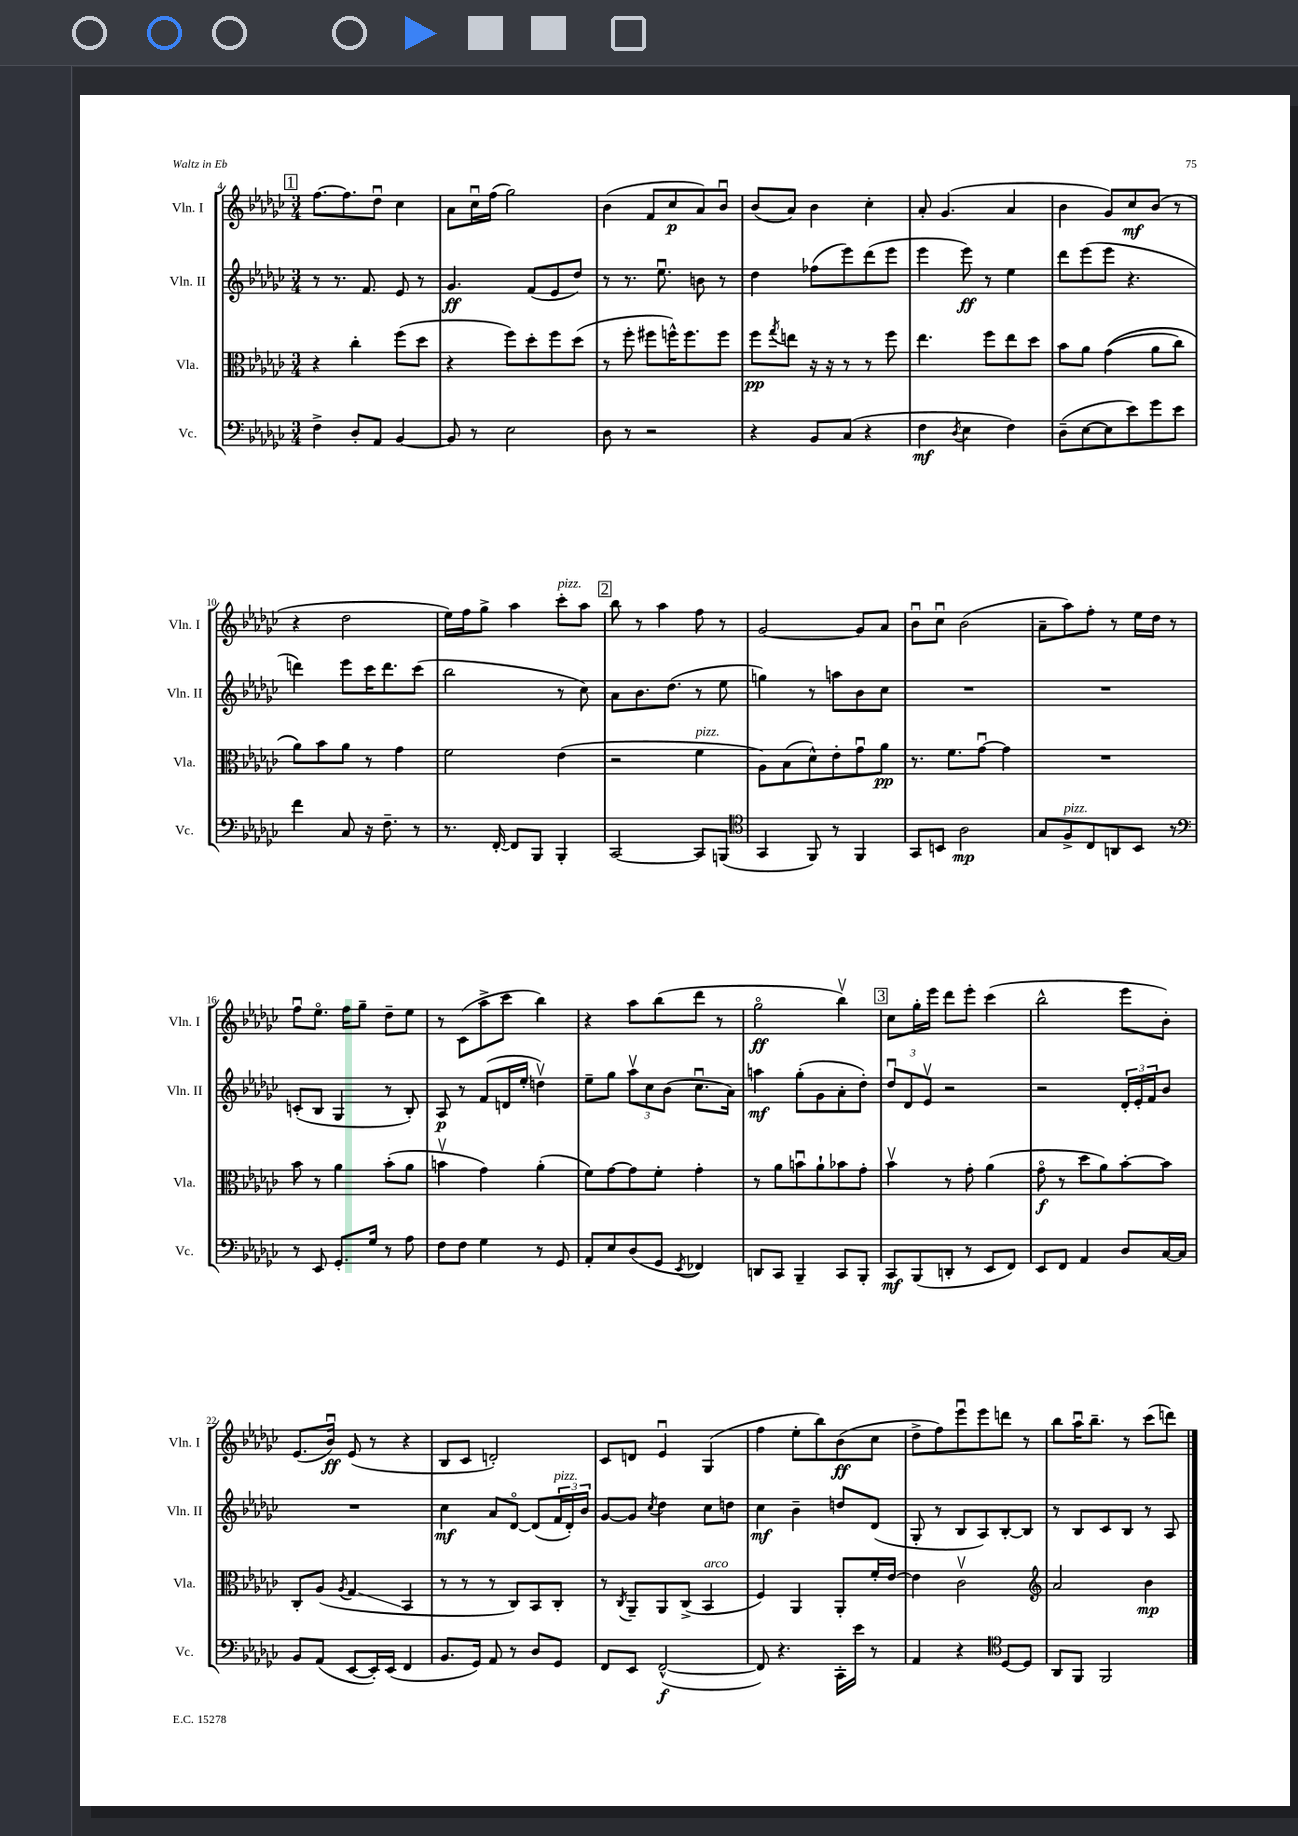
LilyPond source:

<<
\new StaffGroup <<
\new Staff = "s0" \with { instrumentName = "Vln. I" shortInstrumentName = "Vln. I" } {
    \clef treble \key ges \major \numericTimeSignature \time 3/4
    \mark \markup { \box "1" } f''8.~ f''8. des''8\downbow ces''4 |
    aes'8 ces''16\downbow f''16( ges''2) |
    bes'4( f'8 ces''8\p aes'8) bes'8\downbow |
    bes'8( aes'8) bes'4 ces''4-. |
    aes'8-. ges'4.( aes'4 |
    bes'4 ges'8) ces''8\mf bes'8( r8 |
    r4 des''2 |
    ees''16) f''16 ges''8-> aes''4 ces'''8-.^\markup { \italic "pizz." } aes''8 |
    \mark \markup { \box "2" } bes''8 r8 aes''4 f''8 r8 |
    ges'2~ ges'8 aes'8 |
    bes'8\downbow ces''8\downbow bes'2( |
    aes'8-- aes''8) f''8-. r8 ees''16 des''16 r8 |
    f''8\downbow ees''8.\flageolet f''16 ges''8-- des''8-- ees''8 |
    r8 ces'8( aes''8-> ces'''8 bes''4) |
    r4 aes''8 bes''8( des'''8 r8 |
    ges''2\flageolet\ff bes''4\upbow) |
    \mark \markup { \box "3" } ces''8 ges''16-. ees'''16 des'''8 ees'''8-. ces'''4( |
    bes''2-^ ees'''8 bes'8-.) |
    ees'8.( bes'16\downbow\ff) ees'8( r8 r4 |
    bes8 ces'8 d'2-.) |
    ces'8 d'8 ees'4\downbow ges4( |
    f''4 ees''8-. bes''8) bes'8\ff( ces''8 |
    des''8-> f''8) ees'''8\downbow ees'''8 d'''8 r8 |
    bes''8 aes''16\downbow bes''8.-- r8 ces'''8( d'''8) \bar "|." |
}
\new Staff = "s1" \with { instrumentName = "Vln. II" shortInstrumentName = "Vln. II" } {
    \clef treble \key ges \major \numericTimeSignature \time 3/4
    \mark \markup { \box "1" } r8 r8. f'8. ees'8 r8 |
    ges'4.\ff f'8( ees'8 des''8) |
    r8 r8. ees''8.\downbow b'8 r8 |
    des''4 fes''8( ees'''8) des'''8( ees'''8 |
    ees'''4 ees'''8\ff) r8 ees''4 |
    des'''8 ees'''8( ees'''8 r4. |
    d'''4) ees'''8 ces'''16 d'''8. ces'''8( |
    bes''2 r8 ces''8) |
    \mark \markup { \box "2" } aes'8 bes'8. des''8.( r8 ees''8 |
    g''4) r8 a''8 bes'8 ces''8 |
    R2. |
    R2. |
    c'8-.( bes8 ges4 r8 bes8-.) |
    aes8\p r8 f'8( d'16 ees''16-. d''4\upbow) |
    ees''8-- ges''8 \tuplet 3/2 { aes''8\upbow ces''8 bes'8( } ces''8.\downbow aes'16) |
    a''4\mf ges''8-.( ges'8 aes'8-. des''8-.) |
    \mark \markup { \box "3" } \tuplet 3/2 { des''8\downbow des'8 ees'8\upbow } r2 |
    r2 \tuplet 3/2 { des'16-. ees'16-. f'16 } bes'8 |
    R2. |
    ces''4\mf aes'8 des'8~\flageolet des'8( \tuplet 3/2 { f'16^\markup { \italic "pizz." } des'16-.) bes'16 } |
    ges'8~ ges'8 \acciaccatura { ces''8 } des''4 ces''8 d''8 |
    ces''4\mf bes'4-- d''8 des'8( |
    ges8-. r8 bes8 aes8) bes8~-. bes8 |
    r8 bes8 ces'8 bes8 r8 aes8 \bar "|." |
}
\new Staff = "s2" \with { instrumentName = "Vla." shortInstrumentName = "Vla." } {
    \clef alto \key ges \major \numericTimeSignature \time 3/4
    \mark \markup { \box "1" } r4 ces''4-. f''8( des''8 |
    r4 f''8) des''8-. f''8 des''8( |
    r8 f''8-. fis''8 f''16-^) f''8. f''8 |
    f''8\pp \acciaccatura { ges''8 } e''8 r16 r16 r8 r8 f''8 |
    ees''4. f''8 ees''8 des''8 |
    bes'8 aes'8 ges'4(\( aes'8 ces''8) |
    aes'8\) bes'8 aes'8 r8 ges'4 |
    f'2 ees'4( |
    \mark \markup { \box "2" } r2 f'4^\markup { \italic "pizz." } |
    aes8) bes8( des'8-^) ees'8-. ges'8\downbow aes'8\pp |
    r8. f'8. ges'8~\downbow ges'4 |
    R2. |
    bes'8 r8 aes'4 bes'8-.( aes'8 |
    b'4\upbow ges'4) aes'4-.( |
    f'8) ges'8~ ges'8 f'8-. ges'4-. |
    r8 aes'8 b'8\downbow aes'8-! bes'8 ges'8-. |
    \mark \markup { \box "3" } bes'4\upbow r8 ges'8-. aes'4( |
    ges'8\flageolet\f r8 des''8 aes'8) bes'8~-. bes'8 |
    ces8-. aes8( \acciaccatura { aes8 } ges4\glissando bes,4 |
    r8 r8 r8 ces8) bes,8 ces8-. |
    r8 \acciaccatura { ces8 } aes,8-- aes,8 ces8->( bes,4^\markup { \italic "arco" } |
    f4) aes,4 aes,8-. f'16-. ees'16~ |
    ees'4 ces'2\upbow |
    \clef treble aes'2 bes'4\mp \bar "|." |
}
\new Staff = "s3" \with { instrumentName = "Vc." shortInstrumentName = "Vc." } {
    \clef bass \key ges \major \numericTimeSignature \time 3/4
    \mark \markup { \box "1" } f4-> des8-. aes,8 bes,4~ |
    bes,8 r8 ees2 |
    des8 r8 r2 |
    r4 bes,8 ces8( r4 |
    f4\mf \acciaccatura { des8 } ees4 f4) |
    des8--( ees8~ ees8 ees'8) ges'8 ees'8 |
    f'4 ces8 r16 f8.-- r8 |
    r8. f,16~-. f,8 bes,,8 bes,,4-. |
    \mark \markup { \box "2" } ces,2~ ces,8 b,,8( |
    \clef tenor ges,4 f,8) r8 f,4 |
    ges,8 b,8 aes2\mp |
    ges8 f8->^\markup { \italic "pizz." } ces8 a,8 bes,8 r8 |
    \clef bass r8 ees,8 ges,8.-. ges16 r8 aes8 |
    f8 f8 ges4 r8 ges,8 |
    aes,8-. ees8 des8( ges,8 \acciaccatura { ees,8 } fes,4) |
    d,8 ces,8 bes,,4-- ces,8 bes,,8-. |
    \mark \markup { \box "3" } ces,8\mf bes,,8( d,8-. r8 ees,8 f,8) |
    ees,8 f,8 aes,4 des8 ces16~ ces16 |
    bes,8 aes,8( ees,8~ ees,16-.) ees,16( f,4 |
    bes,8. ges,16) aes,8 r8 des8 ges,8 |
    f,8 ees,8 f,2~-^\f( |
    f,8) r4. ces,16-. ees'16 r8 |
    aes,4 r4 \clef tenor des8~ des8 |
    aes,8 f,8 f,2 \bar "|." |
}
>>
>>
\layout { \context { \Score currentBarNumber = #4 } }
